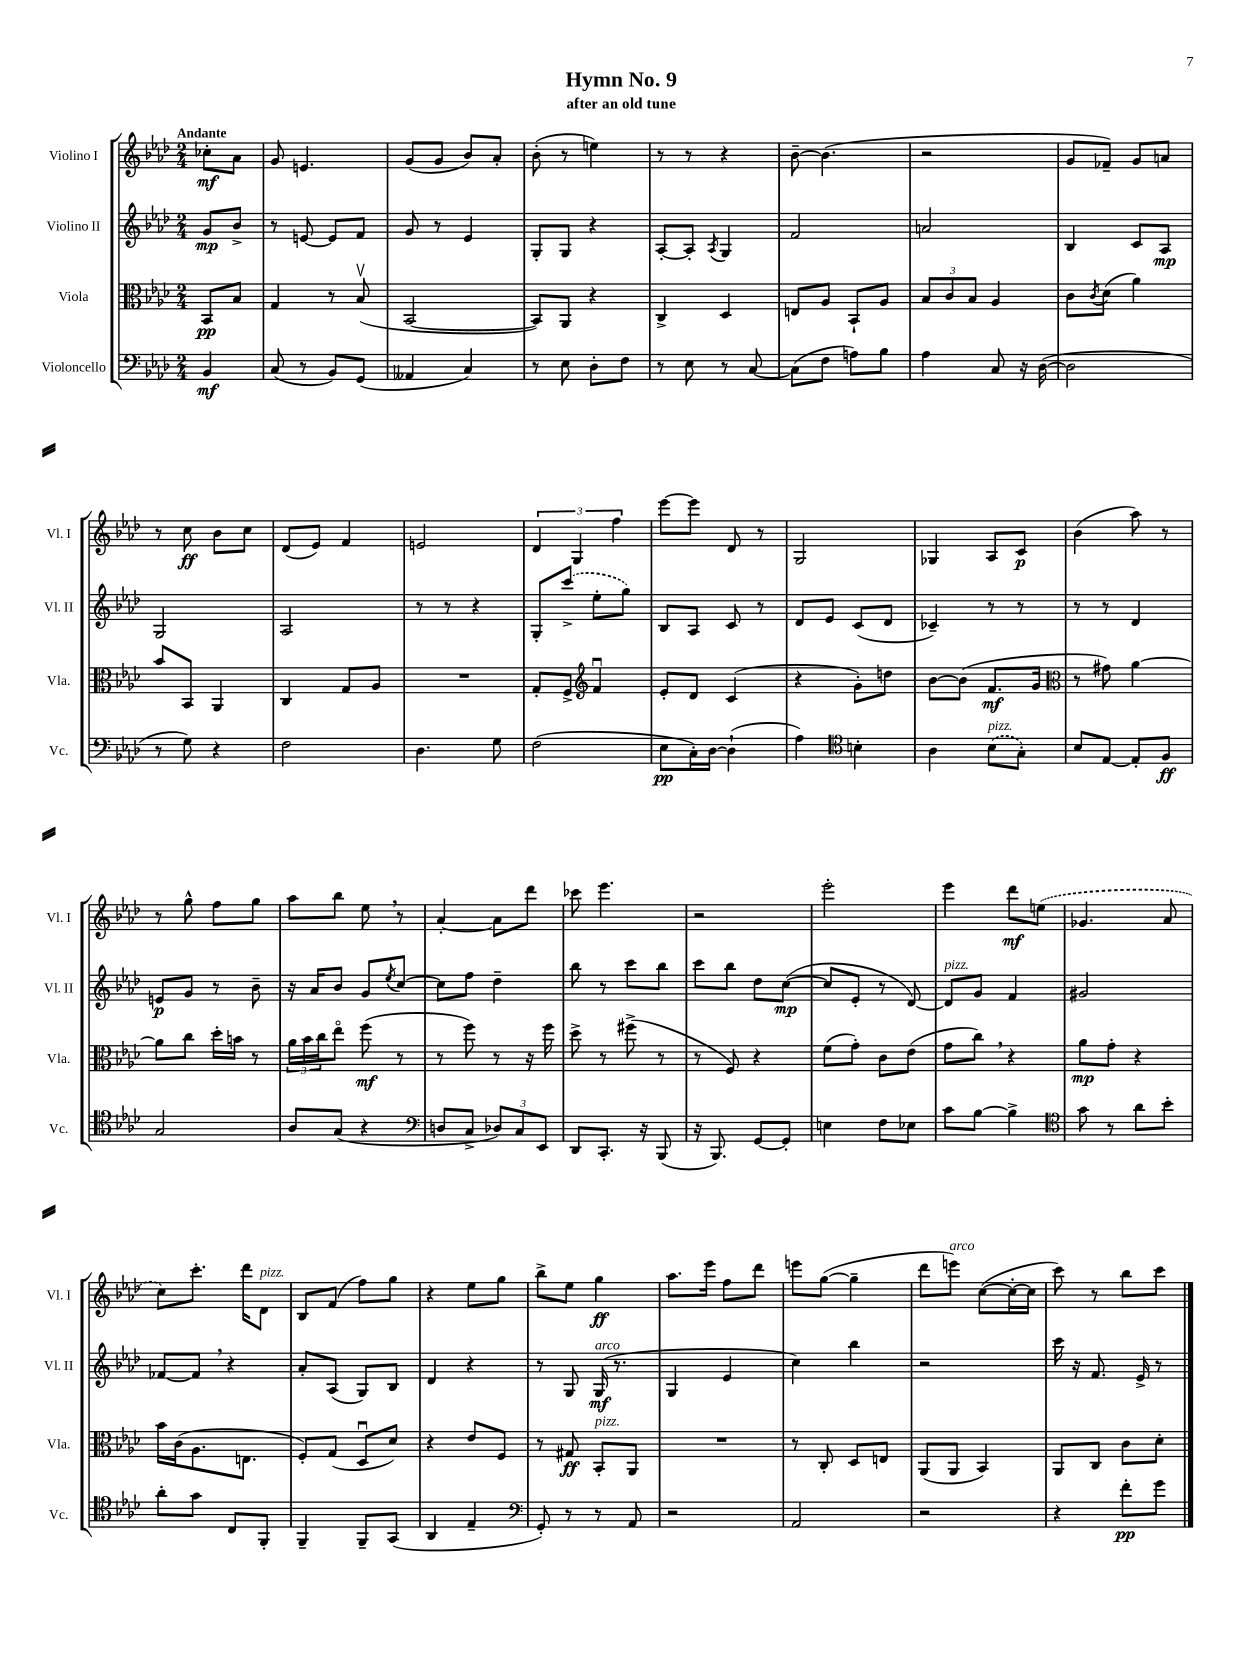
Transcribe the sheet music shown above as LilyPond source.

\header { title = "Hymn No. 9" subtitle = "after an old tune" }
<<
\new StaffGroup <<
\new Staff = "s0" \with { instrumentName = "Violino I" shortInstrumentName = "Vl. I" } {
    \clef treble \key aes \major \numericTimeSignature \time 2/4 \partial 4 \tempo "Andante"
    ces''8-.\mf aes'8 |
    g'8 e'4. |
    g'8( g'8 bes'8) aes'8-. |
    bes'8-.( r8 e''4) |
    r8 r8 r4 |
    bes'8~-- bes'4.( |
    r2 |
    g'8 fes'8--) g'8 a'8 |
    r8 c''8\ff bes'8 c''8 |
    des'8( ees'8) f'4 |
    e'2 |
    \tuplet 3/2 { des'4 g4 f''4 } |
    ees'''8~ ees'''8 des'8 r8 |
    g2 |
    ges4 aes8 c'8\p |
    bes'4( aes''8) r8 |
    r8 g''8-^ f''8 g''8 |
    aes''8 bes''8 ees''8 \breathe r8 |
    aes'4~-. aes'8 des'''8 |
    ces'''8 ees'''4. |
    r2 |
    ees'''2-. |
    ees'''4 des'''8\mf \once \slurDashed e''8( |
    ges'4. aes'8 |
    c''8) c'''8.-. des'''16 des'8^\markup { \italic "pizz." } |
    bes8 f'8( f''8) g''8 |
    r4 ees''8 g''8 |
    bes''8-> ees''8 g''4\ff |
    aes''8. ees'''16 f''8 des'''8 |
    e'''8 g''8~( g''4-- |
    des'''8 e'''8^\markup { \italic "arco" }) c''8~( c''16~-. c''16 |
    c'''8) r8 bes''8 c'''8 \bar "|." |
}
\new Staff = "s1" \with { instrumentName = "Violino II" shortInstrumentName = "Vl. II" } {
    \clef treble \key aes \major \numericTimeSignature \time 2/4 \partial 4
    g'8\mp bes'8-> |
    r8 e'8~ e'8 f'8 |
    g'8 r8 ees'4 |
    g8-. g8 r4 |
    aes8~-. aes8-. \acciaccatura { aes8 } g4 |
    f'2 |
    a'2 |
    bes4 c'8 aes8\mp |
    g2 |
    aes2 |
    r8 r8 r4 |
    g8-. \once \slurDashed c'''8->( ees''8-. g''8) |
    bes8 aes8 c'8 r8 |
    des'8 ees'8 c'8( des'8 |
    ces'4--) r8 r8 |
    r8 r8 des'4 |
    e'8\p g'8 r8 bes'8-- |
    r16 aes'16 bes'8 g'8 \acciaccatura { ees''8 } c''8~ |
    c''8 f''8 des''4-- |
    bes''8 r8 c'''8 bes''8 |
    c'''8 bes''8 des''8 c''8~\mp( |
    c''8 ees'8-. r8 des'8~) |
    des'8^\markup { \italic "pizz." } g'8 f'4 |
    gis'2 |
    fes'8~ fes'8 \breathe r4 |
    aes'8-. aes8( g8) bes8 |
    des'4 r4 |
    r8 g8 g16\mf^\markup { \italic "arco" }( r8. |
    g4 ees'4 |
    c''4) bes''4 |
    r2 |
    c'''16 r16 f'8. ees'16-> r8 \bar "|." |
}
\new Staff = "s2" \with { instrumentName = "Viola" shortInstrumentName = "Vla." } {
    \clef alto \key aes \major \numericTimeSignature \time 2/4 \partial 4
    bes,8\pp bes8 |
    g4 r8 bes8\upbow( |
    bes,2~ |
    bes,8) aes,8 r4 |
    c4-> des4 |
    e8 aes8 bes,8-! aes8 |
    \tuplet 3/2 { bes8 c'8 bes8 } aes4 |
    c'8 \acciaccatura { c'8 } des'8( aes'4) |
    bes'8 bes,8 aes,4 |
    c4 g8 aes8 |
    R2 |
    g8-. f8-> \clef treble f'4\downbow |
    ees'8-. des'8 c'4( |
    r4 g'8-.) d''8 |
    bes'8~ bes'8( f'8.\mf g'16 |
    \clef alto r8 gis'8) aes'4~ |
    aes'8 c''8 des''16-. b'16 r8 |
    \tuplet 3/2 { aes'16 bes'16 c''16 } ees''8\flageolet f''8\mf( r8 |
    r8 f''8) r8 r16 f''16 |
    des''8-> r8 fis''8->( r8 |
    r8 f8) r4 |
    f'8( g'8-.) c'8 ees'8( |
    g'8 c''8) \breathe r4 |
    aes'8\mp g'8-. r4 |
    bes'16 c'16( aes8. e8. |
    f8-.) g8( des8\downbow des'8) |
    r4 ees'8 f8 |
    r8 gis8\ff bes,8-.^\markup { \italic "pizz." } aes,8 |
    R2 |
    r8 c8-. des8 e8 |
    aes,8( aes,8 bes,4) |
    aes,8 c8 c'8 des'8-. \bar "|." |
}
\new Staff = "s3" \with { instrumentName = "Violoncello" shortInstrumentName = "Vc." } {
    \clef bass \key aes \major \numericTimeSignature \time 2/4 \partial 4
    bes,4\mf |
    c8( r8 bes,8) g,8( |
    aeses,4 c4) |
    r8 ees8 des8-. f8 |
    r8 ees8 r8 c8~ |
    c8( f8 a8) bes8 |
    aes4 c8 r16 des16~( |
    des2 |
    r8 g8) r4 |
    f2 |
    des4. g8 |
    f2( |
    ees8\pp c16-.) des16~ des4-!( |
    aes4) \clef tenor b4-. |
    aes4 \once \slurDashed bes8^\markup { \italic "pizz." }( g8-.) |
    bes8 ees8~ ees8-. f8\ff |
    g2 |
    aes8 g8( r4 |
    \clef bass d8 c8-> \tuplet 3/2 { des8) c8 ees,8 } |
    des,8 c,8.-. r16 bes,,8( |
    r16 bes,,8.) g,8~ g,8-. |
    e4 f8 ees8 |
    c'8 bes8~ bes4-> |
    \clef tenor g'8 r8 aes'8 bes'8-. |
    aes'8-. g'8 c8 f,8-. |
    f,4-- f,8-- g,8( |
    aes,4 ees4-- |
    \clef bass g,8-.) r8 r8 aes,8 |
    r2 |
    aes,2 |
    r2 |
    r4 f'8-.\pp g'8 \bar "|." |
}
>>
>>
\layout { \context { \Score \remove "Bar_number_engraver" } }
